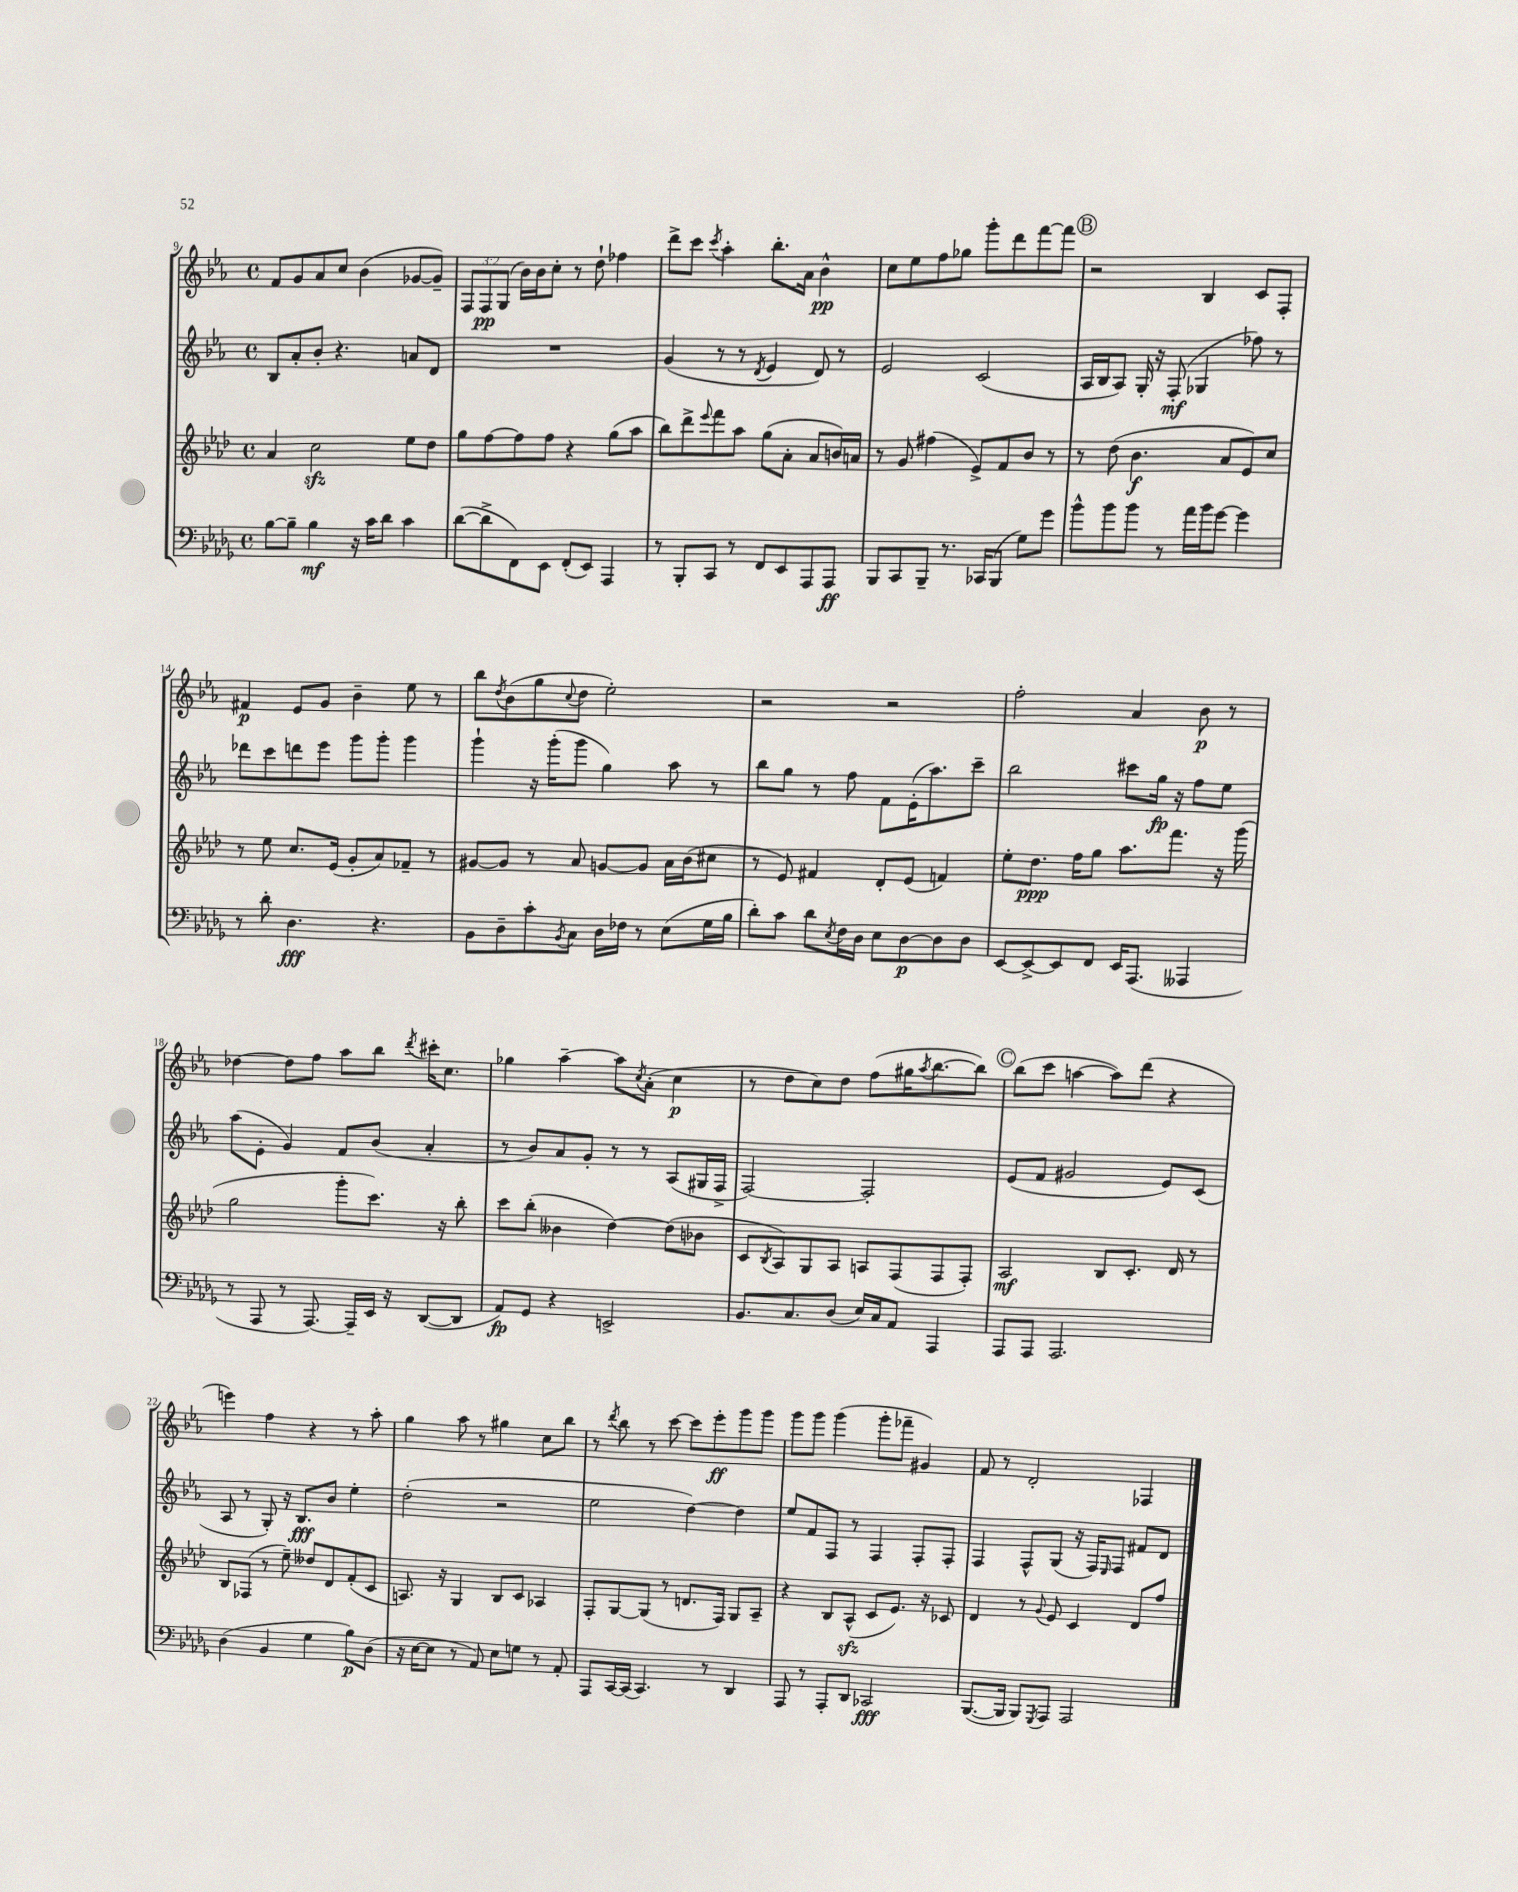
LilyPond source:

<<
\new StaffGroup <<
\new Staff = "s0" {
    \clef treble \key ees \major \defaultTimeSignature \time 4/4 \override Staff.TupletNumber.text = #tuplet-number::calc-fraction-text
    f'8 g'8 aes'8 c''8 bes'4( ges'8~ ges'8--) |
    \tuplet 3/2 { f8 f8\pp g8( } bes'16) bes'16 c''8-. r8 d''8-! fes''4 |
    d'''8-> c'''8 \acciaccatura { c'''8 } aes''4-. bes''8.-. aes'16 bes'4-^\pp |
    c''8 ees''8 f''8 ges''8 g'''8-. d'''8 f'''8~ f'''8 |
    \mark \markup { \circle "B" } r2 bes4 c'8 f8-. |
    fis'4\p ees'8 g'8 bes'4-- ees''8 r8 |
    bes''8 \acciaccatura { d''8 } bes'8( g''8 \appoggiatura { c''8 } d''8 ees''2-.) |
    r2 r2 |
    f''2-. aes'4 bes'8\p r8 |
    des''4~ des''8 f''8 aes''8 bes''8 \acciaccatura { d'''8 } cis'''16-. c''8. |
    ges''4 aes''4~-- aes''8 \acciaccatura { c''8 } aes'8-.( c''4\p |
    r8 d''8 c''8) d''8 f''8( gis''16 \acciaccatura { aes''8 } bes''8.~ bes''8) |
    \mark \markup { \circle "C" } bes''8( c'''8 a''4~ a''8) d'''8( r4 |
    e'''4) f''4 r4 r8 aes''8-. |
    g''4 aes''8 r8 gis''4 c''8 bes''8 |
    r8 \acciaccatura { d'''8 } bes''8 r8 c'''8~ c'''8 ees'''8-.\ff g'''8 g'''8 |
    g'''8 g'''8 g'''4( g'''8-. fes'''8-- gis'4) |
    f'8 r8 d'2-. fes4 \bar "|." |
}
\new Staff = "s1" {
    \clef treble \key ees \major \defaultTimeSignature \time 4/4
    bes8 aes'8-. bes'8-. r4. a'8 d'8 |
    R1 |
    g'4( r8 r8 \acciaccatura { d'8 } ees'4 d'8) r8 |
    ees'2 c'2( |
    \mark \markup { \circle "B" } aes16 bes16 aes8) g16-. r16 f8-.\mf( ges4 fes''8) r8 |
    des'''8 c'''8 d'''8 ees'''8 g'''8 g'''8-. g'''4 |
    g'''4-! r16 g'''16-.( g'''8 g''4) aes''8 r8 |
    bes''8 g''8 r8 f''8 f'8 ees'16-.( aes''8.) c'''8-- |
    bes''2 cis'''8 g''16\fp r16 f''8 ees''8 |
    aes''8( ees'8-. g'4) f'8 bes'8( aes'4-. |
    r8 bes'8) aes'8 g'8-. r8 r8 aes8( gis16 f16-> |
    f2~) f2-. |
    \mark \markup { \circle "C" } ees'8( f'8 gis'2 ees'8) c'8( |
    aes8 r8 g8-.) r16 bes8.\fff bes'8 ees''4-. |
    d''2-.( r2 |
    ees''2 d''4~) d''4 |
    ees''8 f'8 f8 r8 f4 f8-. f8-. |
    f4 f8-^ g8( r16 f16) \grace { ees16 } f8 fis'8 d'8 \bar "|." |
}
\new Staff = "s2" {
    \clef treble \key aes \major \defaultTimeSignature \time 4/4
    aes'4 c''2\sfz ees''8 des''8 |
    g''8 f''8~ f''8 f''8 r4 g''8( aes''8 |
    bes''8) des'''8-> \appoggiatura { ees'''8 } f'''8 aes''8 g''8( aes'8-. aes'8 b'16) a'16 |
    r8 g'8 fis''4( ees'8->) f'8 bes'8 r8 |
    \mark \markup { \circle "B" } r8 des''8( bes'4.\f aes'8 ees'8) c''8 |
    r8 ees''8 c''8. ees'16( g'8-. aes'8) fes'8-- r8 |
    gis'8~ gis'8 r8 aes'8 g'8~ g'8 aes'16 bes'16( cis''8 |
    r8 ees'8) fis'4 des'8-. ees'8( f'4) |
    ees''8-. des''8.\ppp f''16 g''8 aes''8. f'''8. r16 g'''16( |
    g''2 g'''8-. c'''8.) r16 bes''8-. |
    c'''8 bes''8-.( beses'4 des''4~) des''8( bes'8 |
    c'8 \acciaccatura { bes8 } aes8) g8 aes8 a8 f8( f8 f8-.) |
    \mark \markup { \circle "C" } aes2\mf bes8 c'8.-. des'16 r8 |
    bes8 fes8( r8 ees''8--) deses''8 des'8 f'8-.( c'8 |
    a8.) r16 g4 bes8 c'8 aes4 |
    f8-. g8~ g8( r8 d'8. f16) g8 aes8-- |
    r4 bes8 aes8-^\sfz( c'8 ees'8.) r16 ces'8 |
    des'4 r8 \appoggiatura { g'8 } ees'8 c'4 des'8 f''8 \bar "|." |
}
\new Staff = "s3" {
    \clef bass \key des \major \defaultTimeSignature \time 4/4
    bes8~ bes8-- bes4\mf r16 c'16 des'8 c'4 |
    des'8~( des'8-> f,8) ees,8 f,8-.( ees,8) aes,,4 |
    r8 bes,,8-. c,8 r8 f,8 ees,8 aes,,8 aes,,8\ff |
    bes,,8 c,8 bes,,8-- r8. ces,16 bes,,8( ges8) ges'8 |
    \mark \markup { \circle "B" } bes'8-^ bes'8 bes'8 r8 aes'16 bes'16 ges'8~ ges'4 |
    r8 des'8-. des4.\fff r4. |
    bes,8 des8-- c'8-. \acciaccatura { bes,8 } c8 des16 fes16 r8 ees8( ges16 bes16 |
    des'8-.) c'8 des'8 \acciaccatura { ees8 } f16 des16 ees8 des8~\p des8 des8 |
    ees,8~ ees,8~-> ees,8 f,8 ees,16 aes,,8.( aeses,,4 |
    r8 aes,,8 r8 aes,,8.~) aes,,16-- ees,16 r16 des,8~( des,8 |
    aes,8\fp) ges,8 r4 e,2-> |
    bes,8. c8. des8( ees16) c16 aes,8 aes,,4 |
    \mark \markup { \circle "C" } aes,,8 aes,,8 aes,,2. |
    des4( bes,4 ges4 bes8\p) des8( |
    r16 ees16~ ees8 r8 aes,8) ees8 g8 r8 aes,8-. |
    aes,,8 c,16~ c,16( c,4.) r8 des,4 |
    aes,,8 r8 aes,,8-. des,8 ces,2\fff |
    bes,,8.~( bes,,16 bes,,8) \acciaccatura { ges,,8 } aes,,8 aes,,2 \bar "|." |
}
>>
>>
\layout { \context { \Score currentBarNumber = #9 } }
